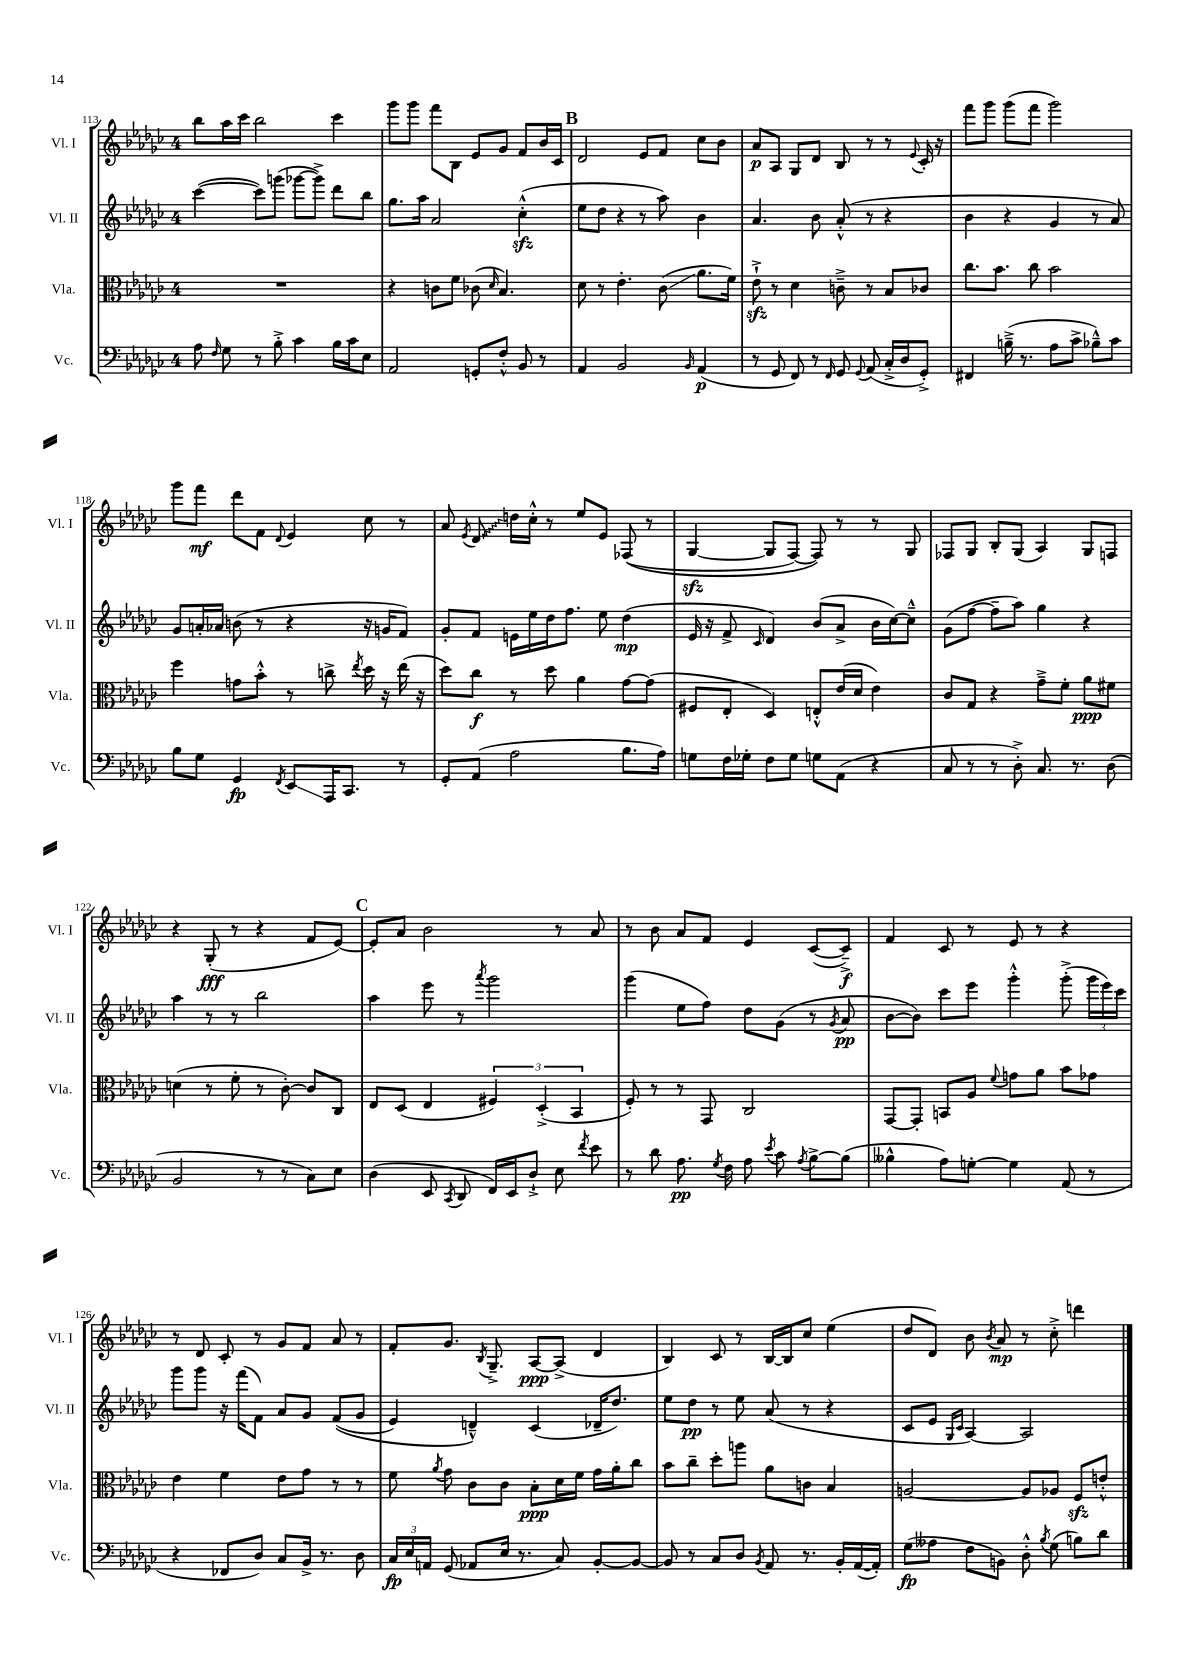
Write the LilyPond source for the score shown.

<<
\new StaffGroup <<
\new Staff = "s0" \with { instrumentName = "Vl. I" shortInstrumentName = "Vl. I" } {
    \clef treble \key ges \major \once \override Staff.TimeSignature.style = #'single-digit \time 4/4
    \autoBeamOff bes''8[ aes''16 ces'''16] bes''2 ces'''4 |
    ges'''8[ ges'''8] f'''8[ bes8] ees'8[ ges'8] f'8[ bes'16 ces'16] |
    \mark \markup { \bold "B" } des'2 ees'8[ f'8] ces''8[ bes'8] |
    aes'8[\p aes8] ges8[ des'8] bes8 r8 r8 \appoggiatura { ees'8 } ces'16-. r16 |
    f'''8[ ges'''8] ges'''8[( f'''8] ges'''2) |
    ges'''8[ f'''8]\mf des'''8[ f'8] \appoggiatura { des'8 } ees'4 ces''8 r8 |
    aes'8 \acciaccatura { ees'8 } \once \override Glissando.style = #'zigzag des'8\glissando d''16[ ces''16]-.-^ r8 ees''8[ ees'8] fes8(\( r8 |
    ges4~\sfz ges8[ f8]~) f8\) r8 r8 ges8 |
    fes8[ ges8] bes8[-. ges8]( aes4) ges8[ f8] |
    r4 ges8-.\fff( r8 r4 f'8[ ees'8]~) |
    \mark \markup { \bold "C" } ees'8[-. aes'8] bes'2 r8 aes'8 |
    r8 bes'8 aes'8[ f'8] ees'4 ces'8[~( ces'8]--->\f) |
    f'4 ces'8 r8 ees'8 r8 r4 |
    r8 des'8 ces'8-. r8 ges'8[ f'8] aes'8 r8 |
    f'8[-. ges'8.] \acciaccatura { bes8 } ges8.---> aes8[~\ppp aes8]->( des'4 |
    bes4) ces'8 r8 bes16[~ bes16 ces''8] ees''4( |
    des''8[ des'8]) bes'8 \acciaccatura { bes'8 } aes'8\mp r8 ces''8-.-> d'''4 \bar "|." |
}
\new Staff = "s1" \with { instrumentName = "Vl. II" shortInstrumentName = "Vl. II" } {
    \clef treble \key ges \major \once \override Staff.TimeSignature.style = #'single-digit \time 4/4
    \autoBeamOff ces'''4~( ces'''8[) g'''8]( ges'''8[~ ges'''8]->) des'''8[ bes''8] |
    ges''8.[ aes''16] aes'2 ces''4-.-^\sfz( |
    \mark \markup { \bold "B" } ees''8[ des''8] r4 r8 aes''8) bes'4 |
    aes'4. bes'8 aes'8-.-^( r8 r4 |
    bes'4 r4 ges'4 r8 aes'8) |
    ges'8[ a'16-. aes'16] b'8( r8 r4 r16 g'16[ f'8]) |
    ges'8[-. f'8] e'16[ ees''16 des''16 f''8.] ees''8 des''4\mp( |
    ees'16 r16 f'8-> \grace { ces'16 } des'4) bes'8[( aes'8]-> bes'16[ ces''16~) ces''8]---^ |
    ges'8[( f''8]~ f''8[-- aes''8]) ges''4 r4 |
    aes''4 r8 r8 bes''2 |
    \mark \markup { \bold "C" } aes''4 ees'''8 r8 \acciaccatura { aes'''8 } ges'''2 |
    ges'''4( ees''8[ f''8]) des''8[ ges'8]( r8 \acciaccatura { ges'8 } aes'8\pp |
    bes'8[~ bes'8]) ces'''8[ ees'''8] ges'''4-.-^ ges'''8-.->( \tuplet 3/2 { ges'''16[ ees'''16) ces'''16] } |
    ges'''8[ ges'''8] r16 f'''16[( f'8]) aes'8[ ges'8] f'8[(\( ges'8] |
    ees'4) d'4---^\) ces'4( des'16[-- des''8.]) |
    ees''8[ des''8]\pp r8 ees''8 aes'8( r8 r4 |
    ces'8[ ees'8] \grace { ges16[ ces'16] } aes4~) aes2 \bar "|." |
}
\new Staff = "s2" \with { instrumentName = "Vla." shortInstrumentName = "Vla." } {
    \clef alto \key ges \major \once \override Staff.TimeSignature.style = #'single-digit \time 4/4
    \autoBeamOff R1 |
    r4 c'8[ f'8] ces'8( \grace { des'16 } bes4.) |
    \mark \markup { \bold "B" } des'8 r8 ees'4.-. ces'8\glissando( aes'8.[ f'16]) |
    ees'8-!->\sfz r8 des'4 c'8---> r8 bes8[ ces'8] |
    ces''8.[ bes'8.] ces''8 bes'2 |
    f''4 g'8[ bes'8]-.-^ r8 c''8-> \acciaccatura { ees''8 } des''16 r16 ees''16( r16 |
    des''8[) ces''8]\f r8 des''8 aes'4 ges'8[~ ges'8]( |
    fis8[ ees8]-. des4) e8[-.-^ ees'16( des'16] ees'4) |
    ces'8[ ges8] r4 ges'8[---> f'8]-. aes'8[\ppp fis'8] |
    d'4( r8 f'8-. r8 ces'8~-.) ces'8[ ces8] |
    \mark \markup { \bold "C" } ees8[ des8]( ees4 \tuplet 3/2 { fis4) des4-.->( bes,4 } |
    f8-.) r8 r8 ges,8 ces2 |
    ges,8[~ ges,8]-. b,8[ aes8] \appoggiatura { f'8 } g'8[ aes'8] bes'8[ ges'8] |
    ees'4 f'4 ees'8[ ges'8] r8 r8 |
    f'8 \acciaccatura { aes'8 } ges'8 ces'8[ ces'8] bes8[-.\ppp des'16 f'16] ges'16[ aes'16-. ces''8] |
    bes'8[ ces''8]-- des''8[-. a''8] aes'8[ c'8] bes4 |
    a2~ a8[ aes8] f8[\sfz e'8]-.-^ \bar "|." |
}
\new Staff = "s3" \with { instrumentName = "Vc." shortInstrumentName = "Vc." } {
    \clef bass \key ges \major \once \override Staff.TimeSignature.style = #'single-digit \time 4/4
    \autoBeamOff aes8 \grace { f16 } ges8 r8 bes8-.-> ces'4 bes16[ ces'16 ees8] |
    aes,2 g,8[-. f8]-.-^ bes,8 r8 |
    \mark \markup { \bold "B" } aes,4 bes,2 \grace { bes,16 } aes,4\p( |
    r8 ges,8 f,8) r8 \grace { f,16 } ges,8 \appoggiatura { ges,8 } aes,8( ces16[-.-> des16 ges,8]-.->) |
    fis,4 b16--->( r8. aes8[ ces'8]-> bes8[---^) ces'8] |
    bes8[ ges8] ges,4\fp \acciaccatura { f,8 } ees,8[\glissando aes,,16 ces,8.] r8 |
    ges,8[-. aes,8]( aes2 bes8.[ aes16]) |
    g8[ f16 ges16]-. f8[ ges8] g8[ aes,8]( r4 |
    ces8 r8 r8 des8-.->) ces8. r8. des8( |
    bes,2 r8 r8 ces8[) ees8] |
    \mark \markup { \bold "C" } des4( ees,8 \acciaccatura { ces,8 } des,8 f,16[) ees,16 des8]-!-> ees8 \acciaccatura { f'8 } ees'8 |
    r8 des'8 aes8.\pp \acciaccatura { ges8 } f16 aes8 \acciaccatura { ees'8 } ces'8 \acciaccatura { aes8 } bes8[~-> bes8]( |
    beses4-^ aes8[) g8]~-. g4 aes,8( r8 |
    r4 fes,8[ des8]) ces8[ bes,16]-> r8. des8 |
    \tuplet 3/2 { ces16[\fp ees16 a,16] } ges,8( aes,8[ ees16] r8. ces8) bes,8[~-. bes,8]~ |
    bes,8 r8 ces8[ des8] \acciaccatura { bes,8 } aes,8 r8. bes,16[-. aes,16~( aes,16]-.) |
    ges8[\fp( aeses8] f8[ b,8]) des8-.-^ \acciaccatura { bes8 } ges8( b8[) des'8] \bar "|." |
}
>>
>>
\layout { \context { \Score currentBarNumber = #113 } }
